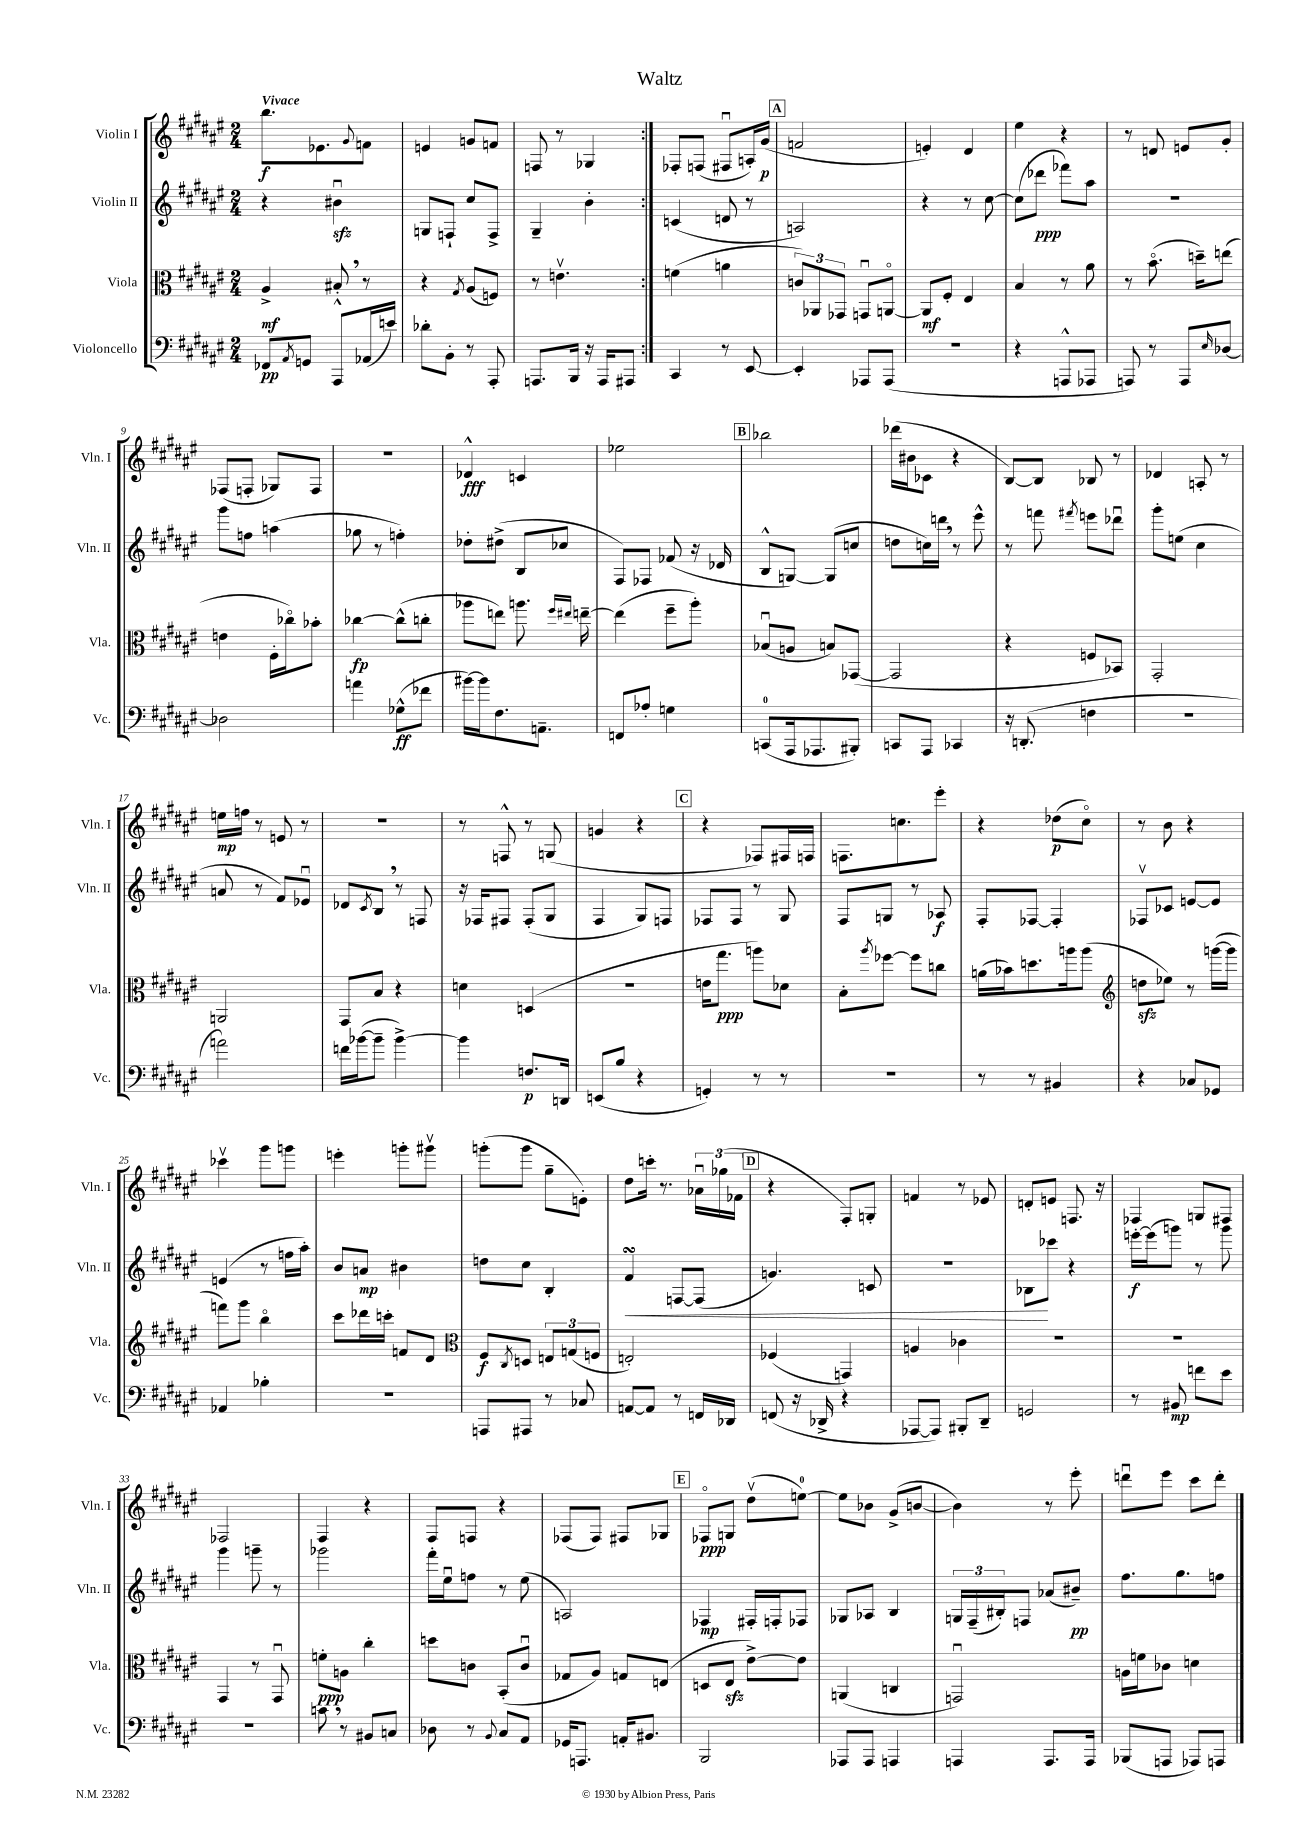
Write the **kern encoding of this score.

**kern	**dynam	**kern	**dynam	**kern	**dynam	**kern	**dynam
*part4	*part4	*part3	*part3	*part2	*part2	*part1	*part1
*staff4	*staff4	*staff3	*staff3	*staff2	*staff2	*staff1	*staff1
*I"Violoncello	*	*I"Viola	*	*I"Violin II	*	*I"Violin I	*
*I'Vc.	*	*I'Vla.	*	*I'Vln. II	*	*I'Vln. I	*
*clefF4	*	*clefC3	*	*clefG2	*	*clefG2	*
*k[f#c#g#d#a#e#]	*	*k[f#c#g#d#a#e#]	*	*k[f#c#g#d#a#e#]	*	*k[f#c#g#d#a#e#]	*
*M2/4	*	*M2/4	*	*M2/4	*	*M2/4	*
=1	=1	=1	=1	=1	=1	=1	=1
!	!	!	!	!	!	!LO:TX:a:B:t=Vivace	!
8FF-X/L	pp	4A#^/	mf	4r	.	8.bb\L	f
8qAA#/	.	.	.	.	.	.	.
8GGn/J	.	.	.	.	.	.	.
.	.	.	.	.	.	8.e-X\	.
8AAA#^^/L	.	8B#X',/	.	4b#Xzzu\	.	.	.
.	.	.	.	.	.	8qqg#/	.
(16AA-X/L	.	8r	.	.	.	8fn\J	.
16en/JJ)	.	.	.	.	.	.	.
=2	=2	=2	=2	=2	=2	=2	=2
8d-X'\L	.	4r	.	8Gn/L	.	4en/	.
8BB'\J	.	.	.	8Fn`/J	.	.	.
.	.	8qG#/	.	.	.	.	.
8r	.	(8A#/L	.	8cc#/L	.	8gn/L	.
8AAA#'/	.	8Fn/J)	.	8F^/J	.	8fn/J	.
=3	=3	=3	=3	=3	=3	=3	=3
8.AAAn/L	.	8r	.	4G#~/	.	8Fn/	.
.	.	4.env\	.	.	.	8r	.
16BBB/Jk	.	.	.	.	.	.	.
16r	.	.	.	4b'\	.	4G-X/	.
16AAA/KL	.	.	.	.	.	.	.
8AAA#X/J	.	.	.	.	.	.	.
=4:|!	=4:|!	=4:|!	=4:|!	=4:|!	=4:|!	=4:|!	=4:|!
4CC#/	.	(4fn\	.	(4cn/	.	8F-X'/L	.
.	.	.	.	.	.	(8Fn/J	.
8r	.	4an\	.	8dn/	.	8F#Xu/L	.
[8EE#/	.	.	.	8r	.	16An'/L)	.
.	.	.	.	.	.	(16g#/JJ	p
!!LO:REH:place=s1:t=A
=5	=5	=5	=5	=5	=5	=5	=5
4EE#'/]	.	12cn/L)	.	2An/)	.	2fn/	.
.	.	12AA-X/	.	.	.	.	.
.	.	12GG-X/J	.	.	.	.	.
8AAA-X/L	.	8GGnu/L	.	.	.	.	.
(8AAA-/J	.	[8AAn/J	.	.	.	.	.
=6	=6	=6	=6	=6	=6	=6	=6
2r	.	8AA/L]	mf	4r	.	4en'/)	.
.	.	8F#'/J	.	.	.	.	.
.	.	4E#/	.	8r	.	4d#/	.
.	.	.	.	[8cc#\	.	.	.
=7	=7	=7	=7	=7	=7	=7	=7
4r	.	4B/	.	(8cc#\L]	.	4ee#\	.
.	.	.	.	8ddd-X\J	ppp	.	.
8AAAn^^/L	.	8r	.	8fff-X\L)	.	4r	.
8AAA-X/J	.	8a#\	.	8aa#\J	.	.	.
=8	=8	=8	=8	=8	=8	=8	=8
8AAAn/)	.	8r	.	2r	.	8r	.
8r	.	(8.b\	.	.	.	8dn/	.
8AAA/L	.	.	.	.	.	8en/L	.
.	.	16ddn~\KL)	.	.	.	.	.
16qqE#/	.	.	.	.	.	.	.
[8D-X/J	.	(8een\J	.	.	.	8g#'/J	.
!!LO:LB:g=z
=9	=9	=9	=9	=9	=9	=9	=9
2D-X\]	.	4en\	.	8ggg#\L	.	(8F-X/L	.
.	.	.	.	8ffn\J	.	8Fn'/J	.
.	.	16F#'\LL	.	(4aan\	.	8G-X/L)	.
.	.	16cc-X\J)	.	.	.	.	.
.	.	8b-X'\J	.	.	.	8F/J	.
=10	=10	=10	=10	=10	=10	=10	=10
4an\	.	[4cc-X\	fp	8gg-X\	.	2r	.
.	.	.	.	8r	.	.	.
(8G-X^^\L	ff	(8cc-^^\L]	.	4ffn'\)	.	.	.
8f-X\J	.	8ccn'\J	.	.	.	.	.
=11	=11	=11	=11	=11	=11	=11	=11
[16b#X\LL)	.	8aa-X\L	.	8dd-X'\L	.	4d-X^^/	fff
16b#\J]	.	.	.	.	.	.	.
8.F#\	.	8een\J)	.	(8dd#X^\J	.	.	.
.	.	8.aan\	.	8B/L	.	4cn/	.
8.AAn~\J	.	.	.	.	.	.	.
.	.	.	.	8cc-X/J	.	.	.
.	.	16qqff#/LL	.	.	.	.	.
.	.	16qqee#X/JJ	.	.	.	.	.
.	.	[16een~\	.	.	.	.	.
=12	=12	=12	=12	=12	=12	=12	=12
8FFn/L	.	(4ee\]	.	8F#/L)	.	2ee-X\	.
8A-X'/J	.	.	.	8F-X/J	.	.	.
4Gn\	.	8ff#~\L	.	(8f-X/	.	.	.
.	.	8aa#'\J)	.	16r	.	.	.
.	.	.	.	16d-X/	.	.	.
!!LO:REH:place=s1:t=B
=13	=13	=13	=13	=13	=13	=13	=13
(8CCn/L	.	(8B-Xu/L	.	8B^^/L	.	2bb-X\	.
16AAA#/k	.	8An/J	.	[8Gn/J)	.	.	.
8.AAA-X/	.	.	.	.	.	.	.
.	.	8Bn/L)	.	(8G/L]	.	.	.
8BBB#X'/J)	.	([8GG-X/J	.	8ccn/J	.	.	.
=14	=14	=14	=14	=14	=14	=14	=14
8CCn/L	.	2GG-/]	.	8ddn\L	.	(16ddd-X\LL	.
.	.	.	.	.	.	16b#X\J	.
8AAA#/J	.	.	.	16ccn\L)	.	8c-X\J	.
.	.	.	.	16dddn,\JJ	.	.	.
4CC-X/	.	.	.	8r	.	4r	.
.	.	.	.	8eee#^^\	.	.	.
=15	=15	=15	=15	=15	=15	=15	=15
16r	.	4r	.	8r	.	[8B/L)	.
(8.DDn'/	.	.	.	.	.	.	.
.	.	.	.	8fffn\	.	8B/J]	.
.	.	.	.	8qfff#X/	.	.	.
4Fn\	.	8Fn/L	.	8eeen\L	.	8B-X/	.
.	.	8BB-X/J)	.	8ddd-Xu\J	.	8r	.
=16	=16	=16	=16	=16	=16	=16	=16
2r	.	2GG#'/	.	8ggg#'\L	.	4d-X/	.
.	.	.	.	(8een\J	.	.	.
.	.	.	.	4cc#\	.	8An'/	.
.	.	.	.	.	.	8r	.
!!LO:LB:g=z
=17	=17	=17	=17	=17	=17	=17	=17
2an\)	.	2AAn/	.	8an/	.	16een\LL	mp
.	.	.	.	.	.	16ffn\JJ	.
.	.	.	.	8r	.	8r	.
.	.	.	.	8f#/L)	.	8en/	.
.	.	.	.	8e-Xu/J	.	8r	.
=18	=18	=18	=18	=18	=18	=18	=18
16fn\LL	.	8GG#/L	.	8d-X/L	.	2r	.
([16b-X\J	.	.	.	.	.	.	.
.	.	.	.	8qc#/	.	.	.
8b-~\J]	.	8B/J	.	8B,/J	.	.	.
[4b-^\)	.	4r	.	8r	.	.	.
.	.	.	.	8Fn/	.	.	.
=19	=19	=19	=19	=19	=19	=19	=19
4b-\]	.	4dn\	.	16r	.	8r	.
.	.	.	.	16F-X/KL	.	.	.
.	.	.	.	8F#X/J	.	8Fn^^/	.
8.Fn/L	p	(4Dn/	.	(8F#'/L	.	8r	.
.	.	.	.	8G#/J	.	(8Gn/	.
16DDn/Jk	.	.	.	.	.	.	.
=20	=20	=20	=20	=20	=20	=20	=20
(8EEn/L	.	2r	.	4F#/	.	4gn/	.
8B/J	.	.	.	.	.	.	.
4r	.	.	.	8G#/L)	.	4r	.
.	.	.	.	8Fn/J	.	.	.
!!LO:REH:place=s1:t=C
=21	=21	=21	=21	=21	=21	=21	=21
4GGn'/)	.	16en\KL	.	8F-X/L	.	4r	.
.	.	8.gg#\J	ppp	.	.	.	.
.	.	.	.	8F-/J	.	.	.
8r	.	8aan\L)	.	8r	.	8F-X/L)	.
8r	.	8d-X\J	.	8G#/	.	16F#X/L	.
.	.	.	.	.	.	16Fn/JJ	.
=22	=22	=22	=22	=22	=22	=22	=22
2r	.	8B'\L	.	8F#/L	.	8.Fn\L	.
.	.	8qaa#/	.	.	.	.	.
.	.	[8ff-X\J	.	8Gn/J	.	.	.
.	.	.	.	.	.	8.ccn\	.
.	.	8ff-\L]	.	8r	.	.	.
.	.	8ccn\J	.	8A-X/	f	8eee#'\J	.
=23	=23	=23	=23	=23	=23	=23	=23
8r	.	(16an\LL	.	8F#'/L	.	4r	.
.	.	16b-X\J)	.	.	.	.	.
8r	.	8.ddn\	.	[8F-X/J	.	.	.
4BB#X/	.	.	.	4F-'/]	.	(8dd-X\L	p
.	.	16aan\k	.	.	.	.	.
.	.	(8aa\J	.	.	.	8cc#\J)	.
=24	=24	=24	=24	=24	=24	=24	=24
*	*	*clefG2	*	*	*	*	*
4r	.	8ddnzz\L	.	8F-Xv/L	.	8r	.
.	.	8ee-X\J)	.	8c-X/J	.	8b\	.
8C-X/L	.	8r	.	[8en/L	.	4r	.
8GG-X/J	.	([16gggn\LL	.	8e/J]	.	.	.
.	.	16ggg\JJ]	.	.	.	.	.
!!LO:LB:g=z
=25	=25	=25	=25	=25	=25	=25	=25
4AA-X/	.	8fffn\L)	.	(4en/	.	4ccc-Xv\	.
.	.	8ggg#\J	.	.	.	.	.
4B-X'\	.	4bb\	.	8r	.	8ggg#\L	.
.	.	.	.	16ffn\LL	.	8gggn\J	.
.	.	.	.	16aa#'\JJ)	.	.	.
=26	=26	=26	=26	=26	=26	=26	=26
2r	.	8ccc#\L	.	8b/L	.	4eeen'\	.
.	.	16ddd-X\L	.	8an/J	mp	.	.
.	.	16cccn'\JJ	.	.	.	.	.
.	.	8fn/L	.	4b#X\	.	8gggn'\L	.
.	.	8d#/J	.	.	.	8ggg#Xv\J	.
=27	=27	=27	=27	=27	=27	=27	=27
*	*	*clefC3	*	*	*	*	*
8AAAn/L	.	8F#/L	f	8ddn\L	.	(8gggn'\L	.
.	.	8qC#/	.	.	.	.	.
8AAA#X/J	.	8Dn/J	.	8cc#\J	.	8ggg\J	.
8r	.	12En/L	.	4B'/	.	8gg#~\L	.
.	.	(12Gn/	.	.	.	.	.
8C-X/	.	.	.	.	.	8en'\J)	.
.	.	12Fn/J	.	.	.	.	.
=28	=28	=28	=28	=28	=28	=28	=28
!	!	!	!	!	!LO:HP:b	!	!
[8AAn/L	.	2En'/)	.	4f#sSSs/	<	8dd#\L	.
8AA/J]	.	.	.	.	.	16cccn'\Jk	.
.	.	.	.	.	.	8.r	.
8r	.	.	.	[8Fn/L	.	.	.
16FFn/LL	.	.	.	(8F/J]	.	24a-Xu\LL	.
.	.	.	.	.	.	(24gg-X\	.
16DD-X/JJ	.	.	.	.	.	.	.
.	.	.	.	.	.	24f-X\JJ	.
!!LO:REH:place=s1:t=D
=29	=29	=29	=29	=29	=29	=29	=29
(8FFn/	.	(4F-X/	.	4.gn/)	.	4r	.
16r	.	.	.	.	.	.	.
16DD-X^/	.	.	.	.	.	.	.
4r	.	4GGn/)	.	.	.	8F#'/L)	.
.	.	.	.	8cn/	.	8Gn'/J	.
=30	=30	=30	=30	=30	=30	=30	=30
[8AAA-X/L	.	4An/	.	2r	.	4fn/	.
8AAA-/J])	.	.	.	.	.	.	.
8BBB#X'/L	.	4c-X\	.	.	.	8r	.
8DD#~/J	.	.	.	.	.	8e-X/	.
=31	=31	=31	=31	=31	=31	=31	=31
2GGn/	.	2r	.	8B-X\L	.	8dn'/L	.
.	.	.	.	8ccc-X\J	[	8en/J	.
.	.	.	.	4r	.	8.Fn/	.
.	.	.	.	.	.	16r	.
=32	=32	=32	=32	=32	=32	=32	=32
8r	.	2r	.	[16eeen'\LL	f	4F-X/	.
.	.	.	.	(16eee\J]	.	.	.
8BB#X/	mp	.	.	8gggn\J)	.	.	.
8fn\L	.	.	.	8r	.	8Gn/L	.
8e#\J	.	.	.	8ggg\	.	8F#X/J	.
!!LO:LB:g=z
=33	=33	=33	=33	=33	=33	=33	=33
2r	.	4GG#/	.	4ggg#\	.	2F-X/	.
.	.	8r	.	8gggn~\	.	.	.
.	.	8GG#u/	.	8r	.	.	.
=34	=34	=34	=34	=34	=34	=34	=34
8cn,\	.	8fn'\L	ppp	2ggg-X\	.	4F#/	.
8r	.	8An\J	.	.	.	.	.
8BB#X/L	.	4cc#'\	.	.	.	4r	.
8Cn/J	.	.	.	.	.	.	.
=35	=35	=35	=35	=35	=35	=35	=35
8D-X\	.	8ddn\L	.	16fff#'\LL	.	8F#/L	.
.	.	.	.	16ee#u\J	.	.	.
8r	.	8cn\J	.	8ffn\J	.	8Fn/J	.
8qqBB/	.	.	.	.	.	.	.
8C#/L	.	(8BB'/L	.	8r	.	4r	.
8AA#/J	.	8cu/J	.	(8ee#\	.	.	.
=36	=36	=36	=36	=36	=36	=36	=36
16GG-X/KL	.	8G-X/L	.	2An/)	.	(8F-X/L	.
8.AAAn/J	.	.	.	.	.	.	.
.	.	8A#/J)	.	.	.	8F-/J)	.
16AAn'/KL	.	8Gn/L	.	.	.	8F#X/L	.
8.BB#X/J	.	.	.	.	.	.	.
.	.	(8En/J	.	.	.	8G-X/J	.
!!LO:REH:place=s1:t=E
=37	=37	=37	=37	=37	=37	=37	=37
2BBB/	.	8Dn/L	.	4F-X/	mp	8F-X/L	ppp
.	.	8E#zz/J	.	.	.	8Gn/J	.
.	.	[8e#^\L)	.	16F#X'/LL	.	(8dd#v\L	.
.	.	.	.	16Fn'/J	.	.	.
.	.	8e#\J]	.	8F-X/J	.	[8een\J)	.
=38	=38	=38	=38	=38	=38	=38	=38
8AAA-X/L	.	(4AAn/	.	8G-X/L	.	8ee\L]	.
8AAA-/J	.	.	.	8A-X/J	.	8b-X\J	.
4AAAn/	.	4Cn/	.	4B/	.	(8g#^/L	.
.	.	.	.	.	.	[8bn/J	.
=39	=39	=39	=39	=39	=39	=39	=39
4AAAn/	.	2GGnu/)	.	24Gn/LL	.	4b\])	.
.	.	.	.	(24F#~/	.	.	.
.	.	.	.	24B#X'/J)	.	.	.
.	.	.	.	8Fn/J	.	.	.
8.AAA/L	.	.	.	(8a-X/L	.	8r	.
.	.	.	.	8b#X~/J)	pp	8eee#'\	.
16AAA/Jk	.	.	.	.	.	.	.
=40	=40	=40	=40	=40	=40	=40	=40
(8BBB-X/L	.	16An\LL	.	8.ff#\L	.	8dddnu\L	.
.	.	16fn\J	.	.	.	.	.
8AAAn/J	.	8c-X\J	.	.	.	8eee#\J	.
.	.	.	.	8.gg#\	.	.	.
8AAA-X/L)	.	4dn\	.	.	.	8ccc#\L	.
8AAAn/J	.	.	.	8ffn\J	.	8ddd'\J	.
==	==	==	==	==	==	==	==
*-	*-	*-	*-	*-	*-	*-	*-
